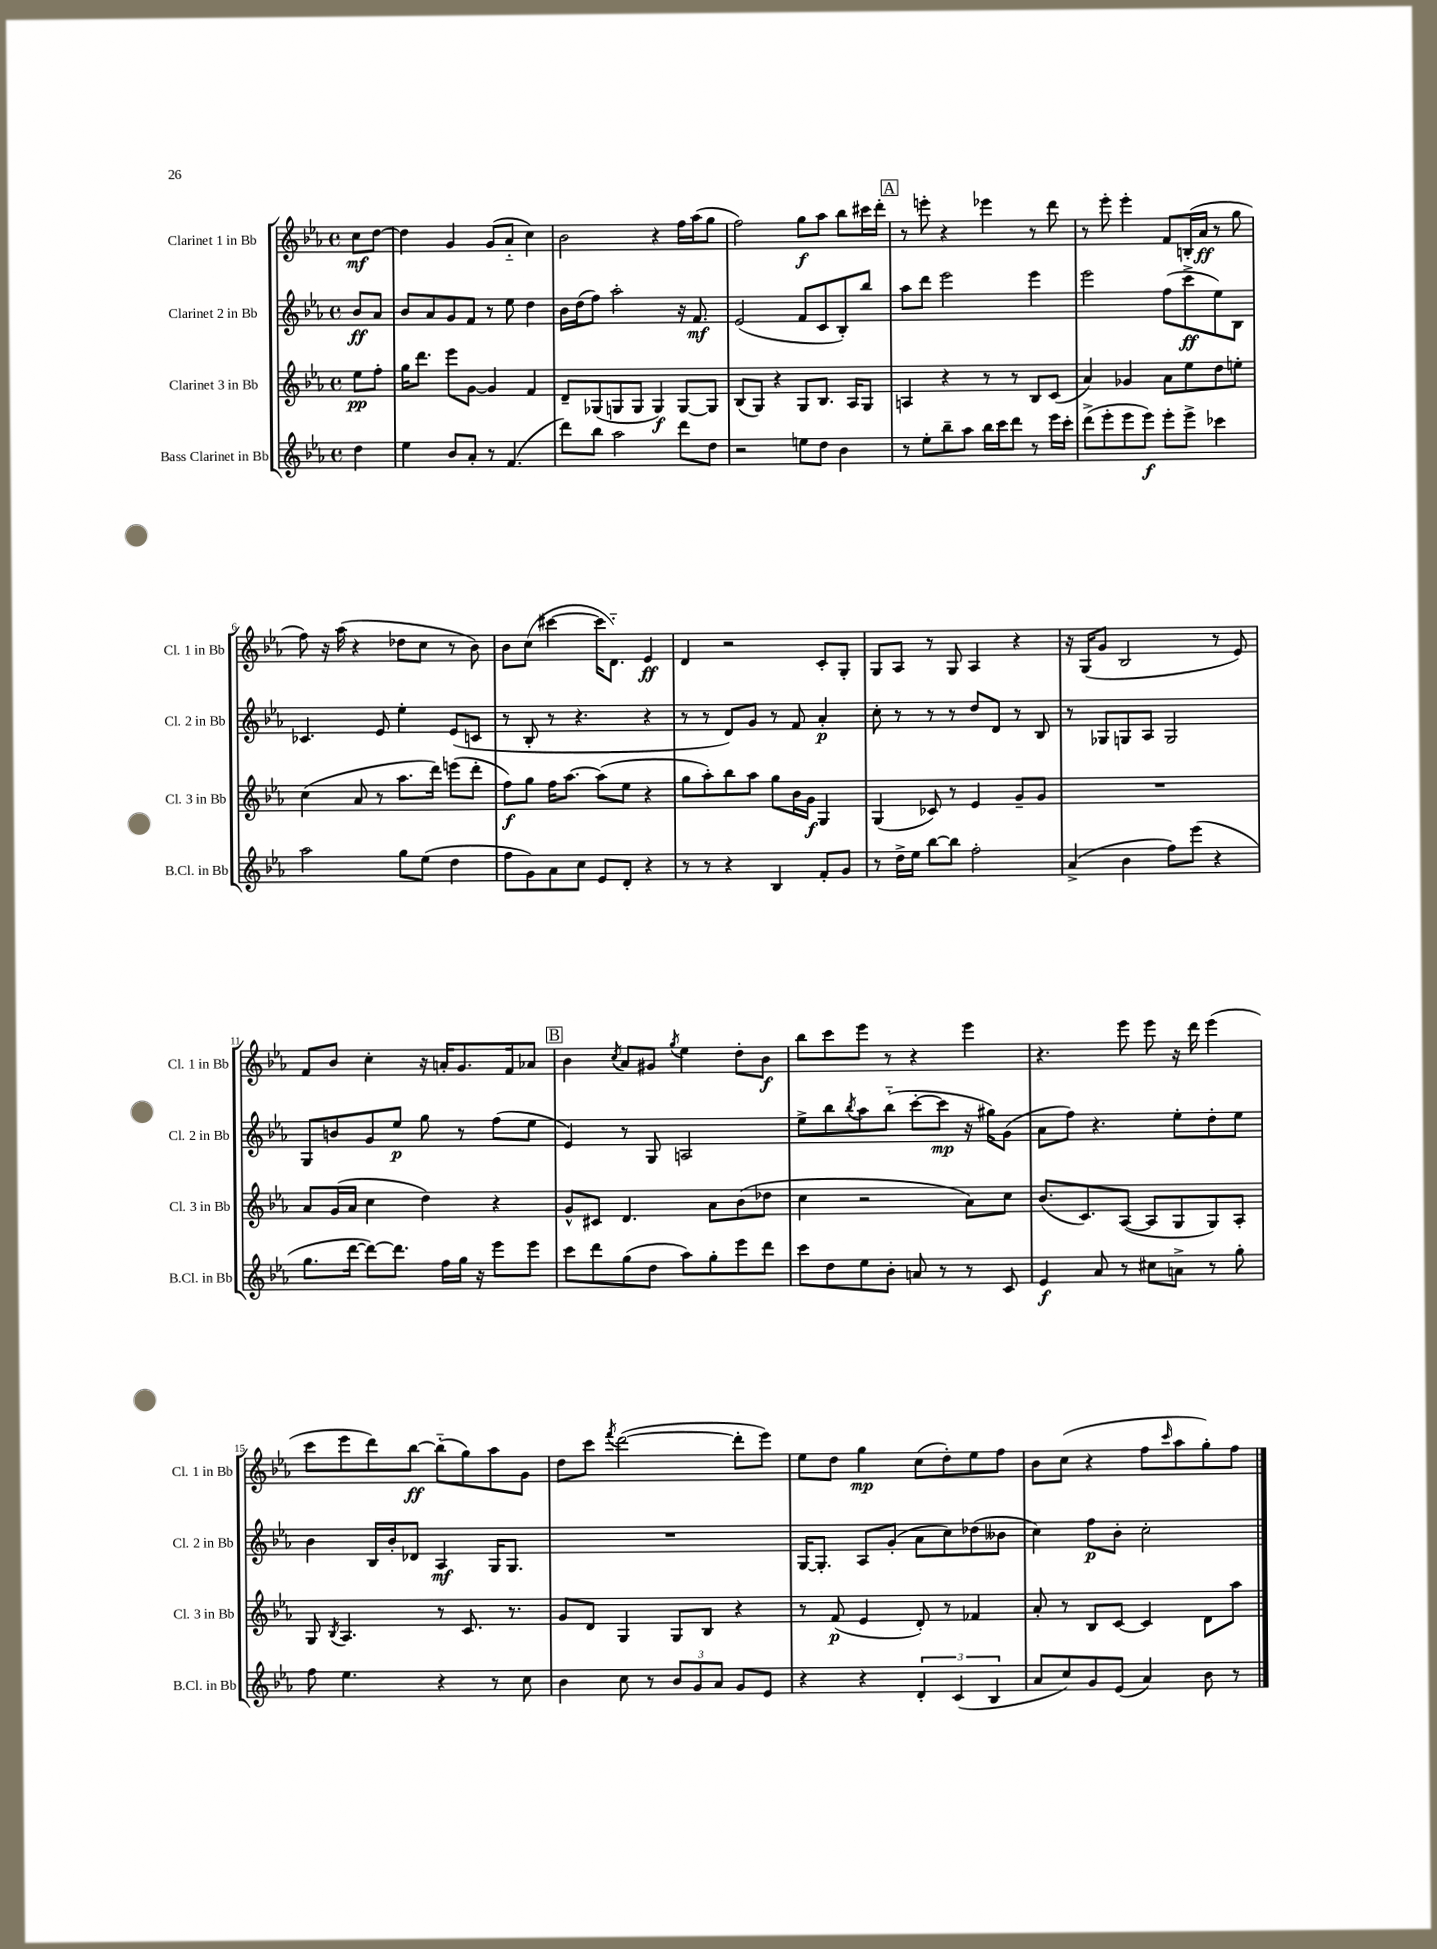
<<
\new StaffGroup <<
\new Staff = "s0" \with { instrumentName = "Clarinet 1 in Bb" shortInstrumentName = "Cl. 1 in Bb" } {
    \clef treble \key ees \major \defaultTimeSignature \time 4/4 \partial 4
    c''8\mf d''8~ |
    d''4 g'4 g'8( aes'8-_ c''4) |
    bes'2 r4 f''16 aes''16( g''8 |
    f''2) g''8\f aes''8 bes''8 cis'''16 d'''16-. |
    \mark \markup { \box "A" } r8 e'''8-. r4 ees'''4 r8 d'''8 |
    r8 ees'''8-. ees'''4-. f'8 b16-.( aes'16\ff r8 g''8 |
    f''8) r16 aes''16( r4 des''8 c''8 r8 bes'8) |
    bes'8 c''8( cis'''4~ cis'''16 d'8.-_) ees'4\ff |
    d'4 r2 c'8-. g8-. |
    g8 aes8 r8 g8 aes4 r4 |
    r16 g16( g'8 bes2 r8 ees'8) |
    f'8 bes'8 c''4-. r16 a'16-. g'8. f'16 aes'8 |
    \mark \markup { \box "B" } bes'4 \acciaccatura { c''8 } aes'8 gis'8 \acciaccatura { g''8 } ees''4 d''8-. bes'8\f |
    bes''8 c'''8 ees'''8 r8 r4 ees'''4 |
    r4. ees'''8 ees'''8 r16 d'''16 ees'''4( |
    c'''8 ees'''8 d'''8) bes''8~\ff bes''8-_( g''8) aes''8 g'8 |
    d''8 c'''8 \acciaccatura { f'''8 } d'''2~( d'''8-. ees'''8) |
    ees''8 d''8 g''4\mp c''8( d''8-.) ees''8 f''8 |
    bes'8 c''8( r4 f''8 \grace { c'''16 } aes''8 g''8-.) f''8 \bar "|." |
}
\new Staff = "s1" \with { instrumentName = "Clarinet 2 in Bb" shortInstrumentName = "Cl. 2 in Bb" } {
    \clef treble \key ees \major \defaultTimeSignature \time 4/4 \partial 4
    bes'8\ff aes'8 |
    bes'8 aes'8 g'8 f'8 r8 ees''8 d''4 |
    bes'16 d''16( f''8) aes''2-. r16 f'8.\mf |
    ees'2( f'8 c'8 bes8-.) bes''8 |
    \mark \markup { \box "A" } aes''8 d'''8 ees'''2 ees'''4 |
    ees'''2 f''8( c'''8->\ff ees''8) bes8 |
    ces'4. ees'8 ees''4-. ees'8( c'8 |
    r8 bes8-. r8 r4. r4 |
    r8 r8 d'8) g'8 r8 f'8 aes'4-.\p |
    c''8-. r8 r8 r8 d''8 d'8 r8 bes8 |
    r8 ges8 g8 aes8 g2 |
    g8 b'8 g'8 ees''8\p g''8 r8 f''8( ees''8 |
    \mark \markup { \box "B" } ees'4) r8 g8 a2 |
    ees''8-> bes''8 \acciaccatura { bes''8 } aes''8 bes''8-_( c'''8~-. c'''8\mp r16 gis''16) g'8( |
    aes'8 f''8) r4. ees''8-. d''8-. ees''8 |
    bes'4 bes16 bes'16-. des'8 aes4\mf g16 g8. |
    R1 |
    g16~ g8.-. aes8 g'8-.( aes'8 c''8) des''8( beses'8 |
    c''4) f''8\p bes'8-. c''2-. \bar "|." |
}
\new Staff = "s2" \with { instrumentName = "Clarinet 3 in Bb" shortInstrumentName = "Cl. 3 in Bb" } {
    \clef treble \key ees \major \defaultTimeSignature \time 4/4 \partial 4
    ees''8\pp f''8-. |
    g''16 d'''8. ees'''8 g'8~ g'4 f'4 |
    d'8-- ges8( g8 g8 g4\f) g8~ g8 |
    bes8( g8) r4 g8 bes8. aes16 g8 |
    \mark \markup { \box "A" } a4 r4 r8 r8 bes8 c'8( |
    aes'4) ges'4 aes'8 ees''8 d''8 e''8-. |
    c''4( aes'8 r8 aes''8. d'''16) e'''8( d'''8-. |
    f''8\f) g''8 f''16 aes''8.~ aes''8( ees''8 r4 |
    g''8 aes''8-.) bes''8 aes''8 g''8 bes'16 g'16\f g4 |
    g4( ces'8) r8 ees'4 g'8-- g'8 |
    R1 |
    aes'8 g'16( aes'16 c''4 d''4) r4 |
    \mark \markup { \box "B" } g'8-^ cis'8 d'4. aes'8 bes'8( des''8 |
    c''4 r2 aes'8) c''8 |
    bes'8.( c'8.) aes8~( aes8 g8 g8) aes8-. |
    g8 \acciaccatura { bes8 } aes4. r8 c'8. r8. |
    g'8 d'8 g4 g8 bes8 r4 |
    r8 f'8\p( ees'4 d'8-.) r8 fes'4 |
    aes'8-. r8 bes8 c'8~ c'4 d'8 aes''8 \bar "|." |
}
\new Staff = "s3" \with { instrumentName = "Bass Clarinet in Bb" shortInstrumentName = "B.Cl. in Bb" } {
    \clef treble \key ees \major \defaultTimeSignature \time 4/4 \partial 4
    d''4 |
    ees''4 bes'8 aes'8-. r8 f'4.( |
    d'''8) bes''8 aes''2 d'''8 d''8 |
    r2 e''8 d''8 bes'4 |
    \mark \markup { \box "A" } r8 ees''8-. bes''8-- aes''8 bes''16 c'''16 d'''8 r8 ees'''16 c'''16-. |
    d'''8->( ees'''8-. ees'''8 ees'''8\f) ees'''8-. ees'''8-> ces'''4 |
    aes''2 g''8 ees''8( d''4 |
    f''8 g'8) aes'8 c''8 ees'8 d'8-. r4 |
    r8 r8 r4 bes4 f'8-. g'8 |
    r8 d''16-> ees''16 bes''8~ bes''8 f''2-. |
    aes'4->( bes'4 f''8) ees'''8( r4 |
    g''8. d'''16~ d'''8~) d'''8. f''16 g''16 r16 ees'''8 ees'''8 |
    \mark \markup { \box "B" } c'''8 d'''8 g''8( d''8 aes''8) g''8-. ees'''8 d'''8 |
    c'''8 d''8 ees''8 bes'8-. a'8 r8 r8 c'8 |
    ees'4\f aes'8 r8 cis''8 a'8-> r8 g''8-. |
    f''8 ees''4. r4 r8 c''8 |
    bes'4 c''8 r8 \tuplet 3/2 { bes'8 g'8 aes'8 } g'8 ees'8 |
    r4 r4 \tuplet 3/2 { d'4-. c'4( bes4 } |
    aes'8 c''8) g'8 ees'8( aes'4) bes'8 r8 \bar "|." |
}
>>
>>
